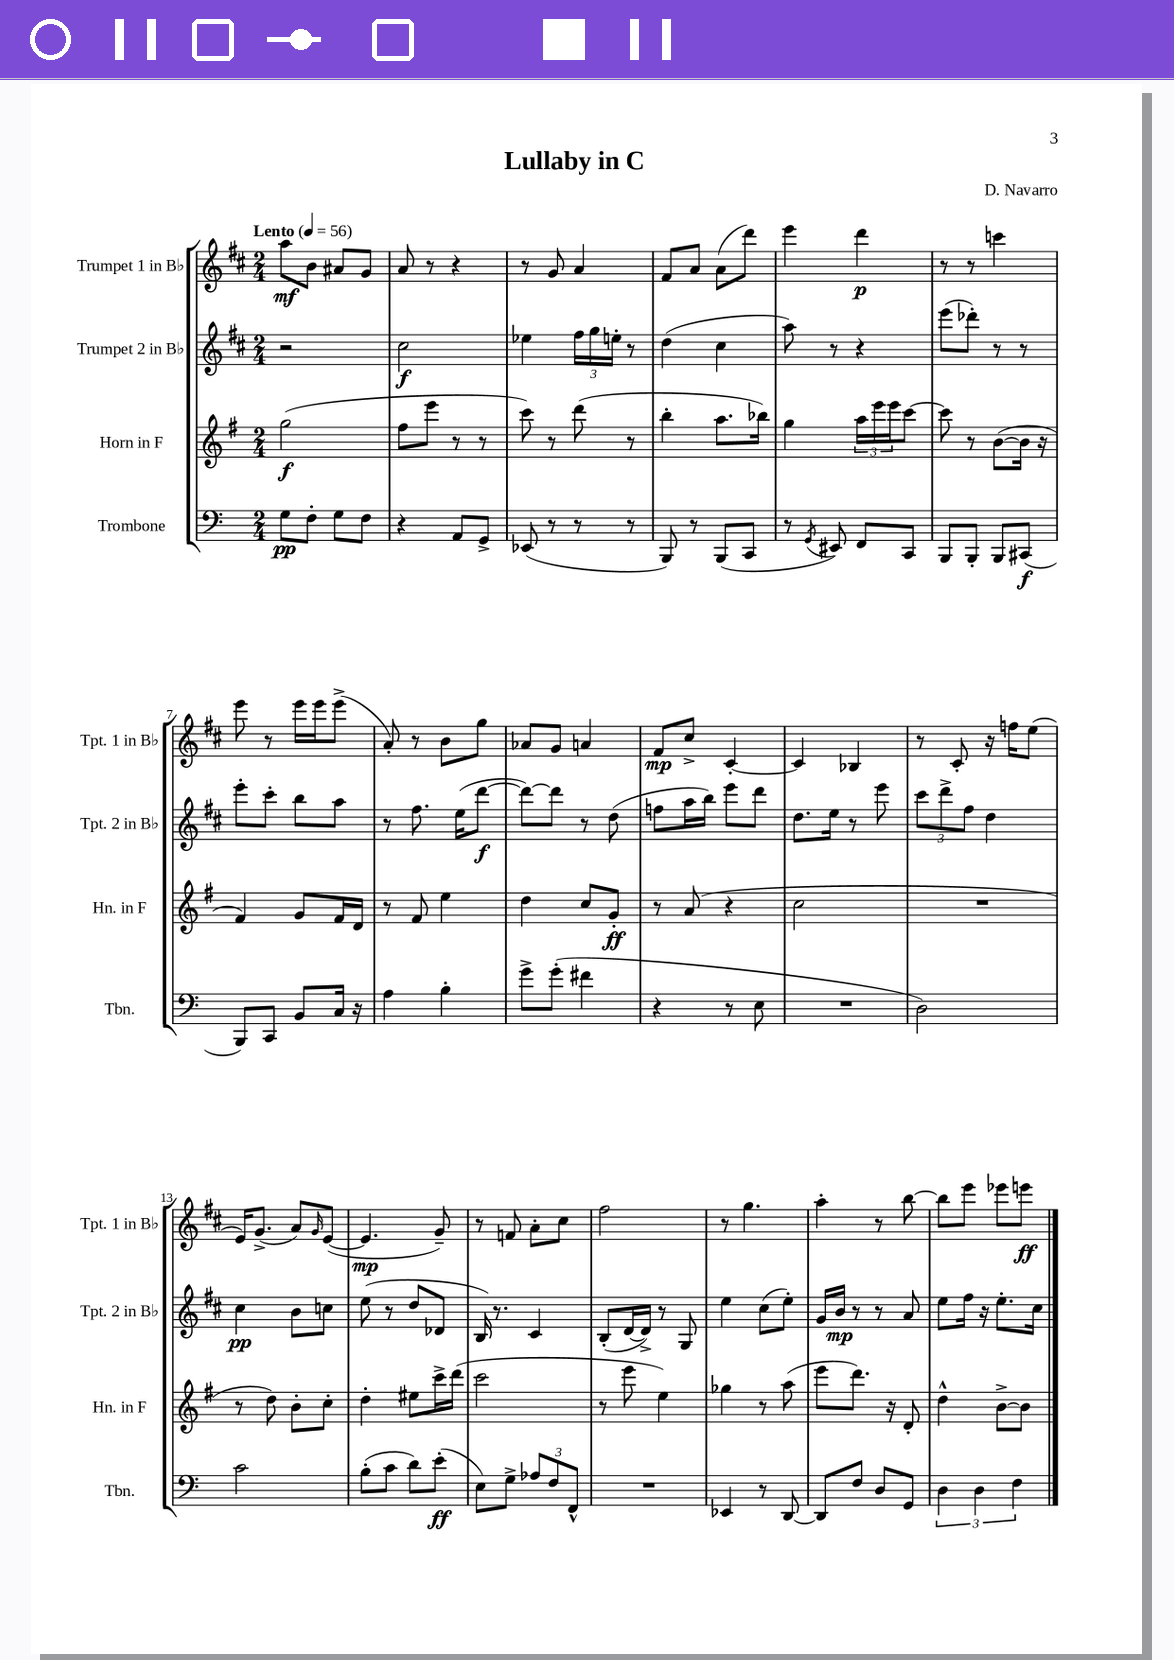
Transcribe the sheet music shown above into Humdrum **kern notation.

**kern	**kern	**kern	**kern
*staff4	*staff3	*staff2	*staff1
*clefF4	*clefG2	*clefG2	*clefG2
*k[]	*k[f#]	*k[f#c#]	*k[f#c#]
*M2/4	*M2/4	*M2/4	*M2/4
*MM56	*MM56	*MM56	*MM56
8G	(2gg	2r	8aa
8F'	.	.	8b
8G	.	.	8a#
8F	.	.	8g
=	=	=	=
4r	8ff#	2cc#	8a
.	8eee	.	8r
8AA	8r	.	4r
8GG^	8r	.	.
=	=	=	=
(8EE-	8ccc)	4ee-	8r
8r	8r	.	8g
8r	(8ddd	24ff#	4a
.	.	24gg	.
.	.	24ee'	.
8r	8r	8r	.
=	=	=	=
8BBB)	4bb'	(4dd	8f#
8r	.	.	8a
(8BBB	8.aa	4cc#	(8a
8CC	.	.	8ddd)
.	16bb-)	.	.
=	=	=	=
8r	4gg	8aa)	4eee
8qGG	.	.	.
8EE#)	.	8r	.
8FF	24aa	4r	4ddd
.	24eee	.	.
.	24eee	.	.
8CC	[8ccc	.	.
=	=	=	=
8BBB	8ccc]	(8eee	8r
8BBB'	8r	8ddd-')	8r
8BBB	([8b	8r	4ccc
(8CC#	16b]	8r	.
.	16r	.	.
=	=	=	=
8BBB)	4f#)	8eee'	8eee
8CC	.	8ccc#'	8r
8BB	8g	8bb	16eee
.	.	.	16eee
16C	16f#	8aa	(8eee^
16r	16d	.	.
=	=	=	=
4A	8r	8r	8a')
.	8f#	8.ff#	8r
4B'	4ee	.	8b
.	.	(16ee	.
.	.	[8ddd	8gg
=	=	=	=
8g^	4dd	8ddd_)	8a-
(8g'	.	8ddd]	8g
4f#	8cc	8r	4a
.	8g'	(8dd	.
=	=	=	=
4r	8r	8ff	8f#
.	(8a	16aa	8cc#^
.	.	16bb)	.
8r	4r	8eee	[4c#'
8E	.	8ddd	.
=	=	=	=
2r	2cc	8.dd	4c#]
.	.	16ee	.
.	.	8r	4B-
.	.	8eee	.
=	=	=	=
2D)	2r	12ccc#	8r
.	.	12ddd^	.
.	.	.	8c#'
.	.	12ff#	.
.	.	4dd	16r
.	.	.	16ff
.	.	.	(8ee
=	=	=	=
2c	8r	4cc#	16e)
.	.	.	(8.g^
.	8dd)	.	.
.	8b'	8b	8a)
.	.	.	16qqg
.	8cc'	8cc	([8e
=	=	=	=
(8B'	4dd'	(8ee	4.e]
8c	.	8r	.
8d)	8ee#	8dd	.
(8e'	16ccc^	8d-	8g~)
.	(16ddd	.	.
=	=	=	=
8E)	2ccc	16B)	8r
.	.	8.r	.
8G^	.	.	8f
12A-	.	4c#	8a'
12F	.	.	.
.	.	.	8cc#
12FF^^	.	.	.
=	=	=	=
2r	8r	(8B'	2ff#
.	8eee	[16d	.
.	.	16d^])	.
.	4ee)	8r	.
.	.	8G	.
=	=	=	=
4EE-	4gg-	4ee	8r
.	.	.	4.gg
8r	8r	(8cc#	.
[8DD	(8aa	8ee')	.
=	=	=	=
8DD]	8eee	16g	4aa'
.	.	16b	.
8F	8.ddd)	8r	.
8D	.	8r	8r
.	16r	.	.
8GG	8d'	8a	[8bb
=	=	=	=
6D	4dd^^	8ee	8bb]
.	.	16ff#	8eee
6D	.	.	.
.	.	16r	.
.	[8b^	8.ee'	8eee-
6F	.	.	.
.	8b]	.	8eee
.	.	16cc#	.
==	==	==	==
*-	*-	*-	*-
